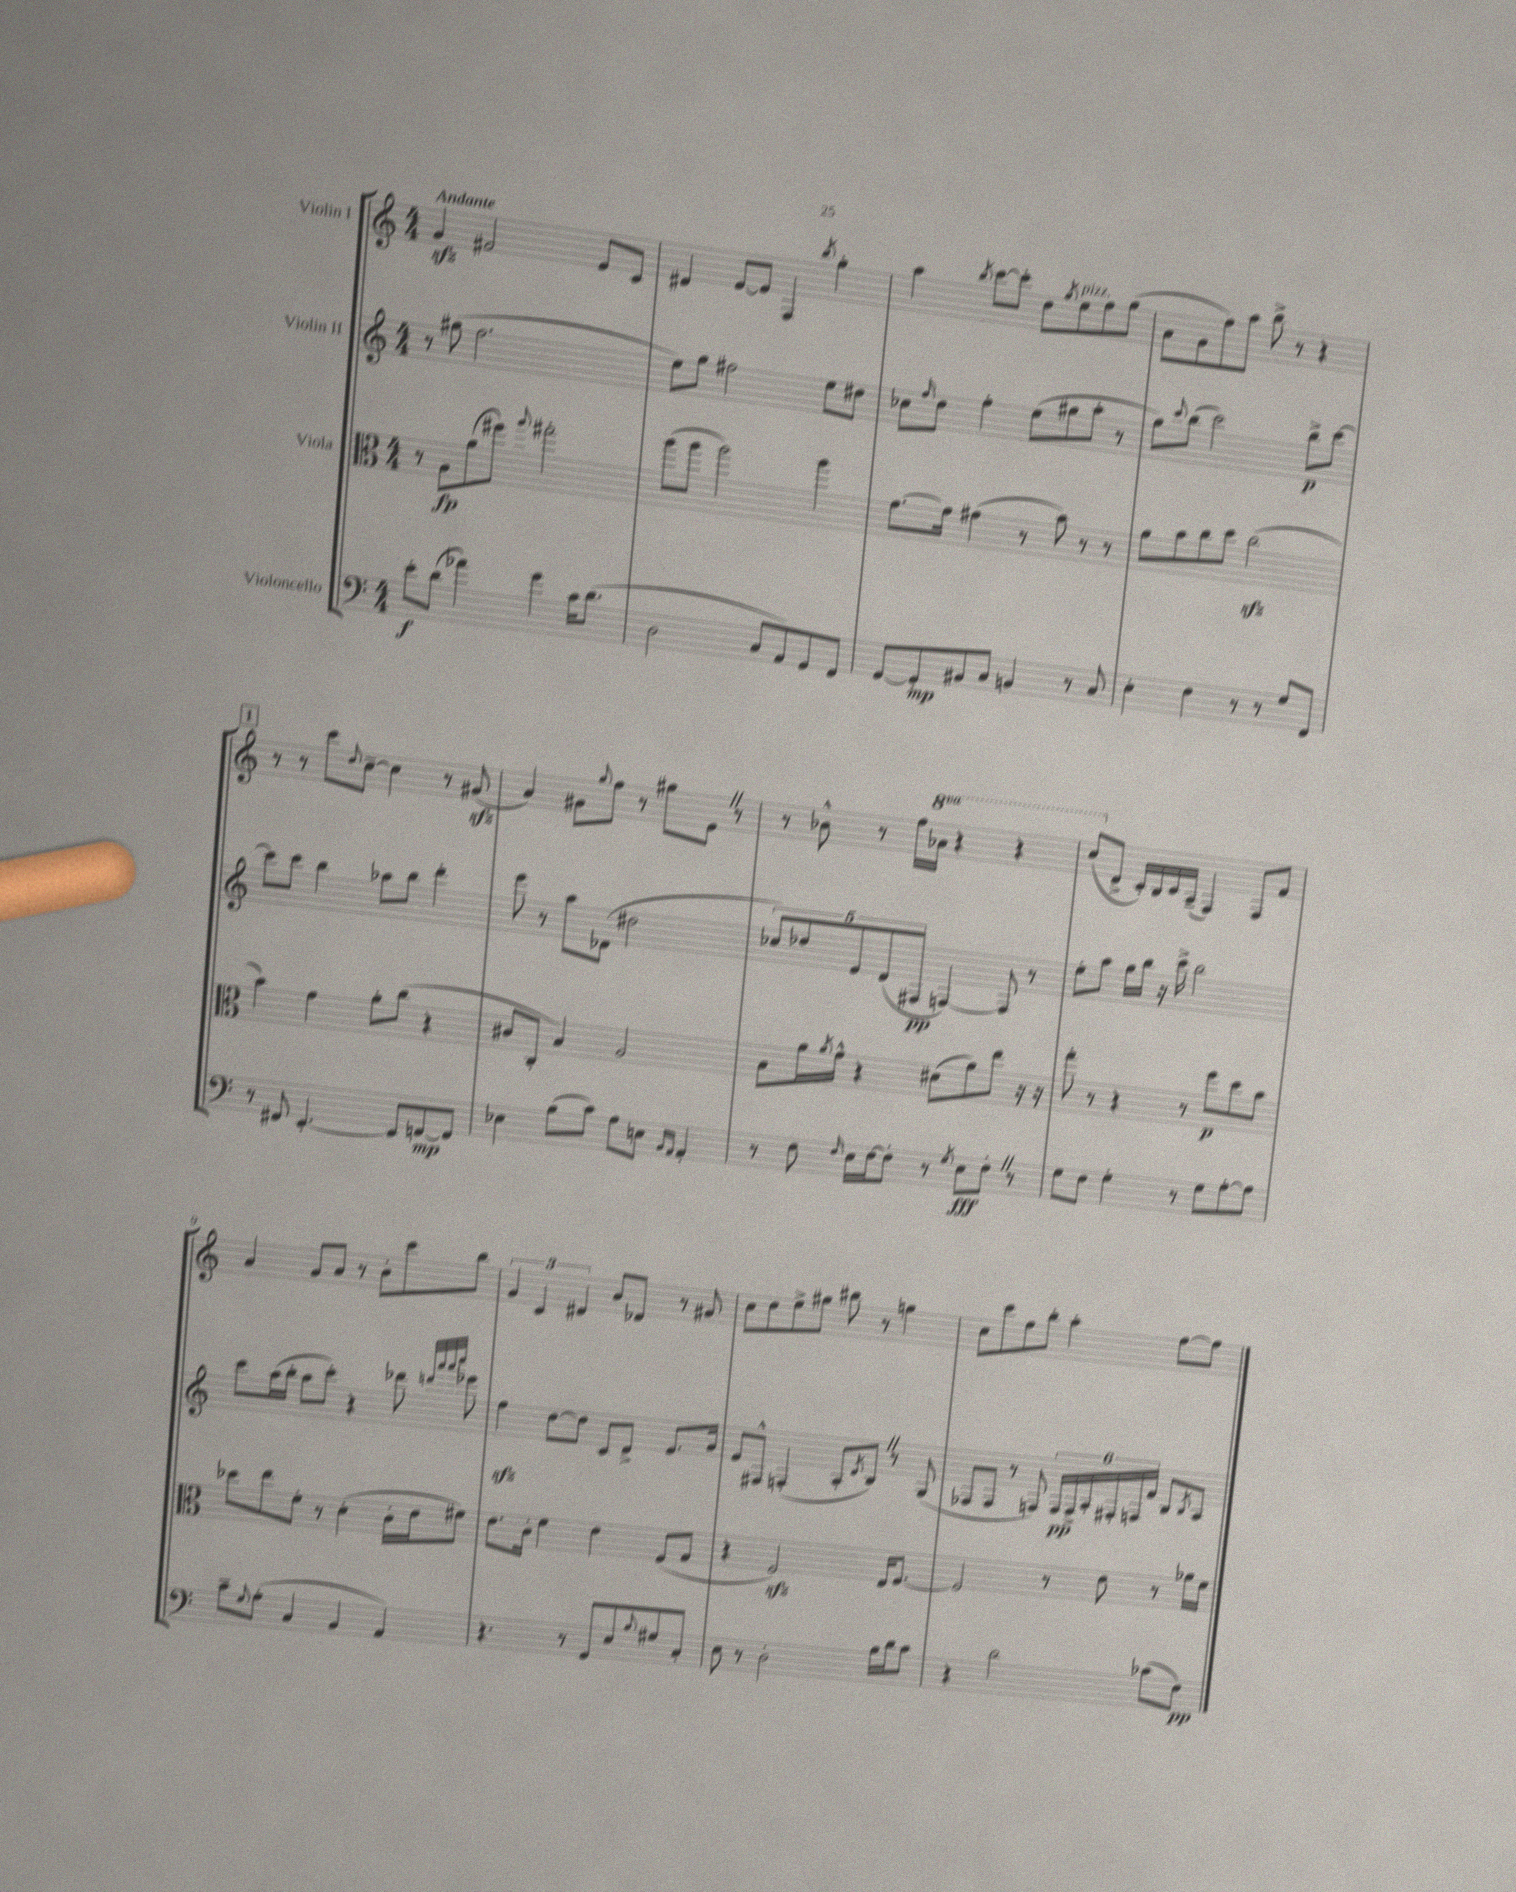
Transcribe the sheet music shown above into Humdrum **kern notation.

**kern	**kern	**kern	**kern
*staff4	*staff3	*staff2	*staff1
*clefF4	*clefC3	*clefG2	*clefG2
*k[]	*k[]	*k[]	*k[]
*M4/4	*M4/4	*M4/4	*M4/4
8e'	8r	8r	4g
(8d	8A	(8gg#	.
4a-)	(8a	2.ff	2f#
.	8ff#)	.	.
.	8qqaa	.	.
4g	2gg#'	.	.
16c	.	.	8e
(8.d	.	.	.
.	.	.	8c
=	=	=	=
2D	(8aa	8ee)	4d#
.	8aa	8gg	.
.	2aa)	2ff#	[8e
.	.	.	8e]
8C	.	.	4F
8AA)	.	.	.
.	.	.	8qbb
8GG	4aa	8ee	4gg'
8FF	.	8dd#	.
=	=	=	=
[8GG	[8.g	8cc-	4aa
.	.	16qqff	.
8GG']	.	8dd	.
.	16g]	.	.
.	.	.	8qbb
8BB#	(4g#	4ff'	[8ccc
8C	.	.	8ccc']
4BB	8r	(8ee	8dd
.	.	.	8qgg
.	8b)	8gg#	8ee
8r	8r	8aa'	8ff
8C	8r	8r	(8gg
=	=	=	=
4E'	8a	8gg)	8a
.	.	8qqccc	.
.	8b	(8bb	8g
4F	8cc	2ccc)	8ff)
.	8dd	.	8aa
8r	(2cc	.	8bb^
8r	.	.	8r
8G	.	8bb^	4r
8FF	.	[8ccc	.
=	=	=	=
8r	4b)	8ccc]	8r
8FF#	.	8ccc	8r
[4.EE'	4g	4bb	8ccc
.	.	.	8qqdd
.	.	.	[8cc~
.	8a'	8aa-	4cc]
8EE]	(8cc	8bb	.
[8FF	4r	4ddd'	8r
8FF]	.	.	(8g#
=	=	=	=
4E-	8c#	8eee	4a)
.	8C'	8r	.
(8B	4B)	8aa	8g#
.	.	.	8qqgg
8c)	.	(8d-	8ff
8A	2A	2dd#	8r
8E	.	.	8gg#
16qqBB	.	.	.
16qqAA	.	.	.
4AA'	.	.	8e
.	.	.	8r
=	=	=	=
8r	8B	10cc-)	8r
.	.	10dd-	.
8F	16a	.	8b-^^
.	8qa	.	.
.	16g^^	.	.
.	.	10e	.
16qqF	.	.	.
16E	4r	.	8r
.	.	(10d	.
[16F	.	.	.
8F']	.	.	16ff
.	.	10F#	.
.	.	.	16aa-
8r	(8d#	[4F)	4r
8qG	.	.	.
8E	8a)	.	.
8F'	8ee	8F]	4r
8r	16r	8r	.
.	16r	.	.
=	=	=	=
8G	8gg'	8ee'	(8ccc
8F	8r	8aa	8d^
4G'	4r	16gg	16c')
.	.	16bb	16B
.	.	16r	16c
.	.	16ccc^	(16A~
8r	8r	2bb	4F)
8G	8ff	.	.
[8A'	8dd	.	8F
8A]	8b	.	8f
=	=	=	=
8c~	8dd-	8ccc	4a
8qqG	.	.	.
(8A'	8ee	(16aa	.
.	.	16bb'	.
4C	8f'	8aa	8g
.	8r	8ccc')	8a
4BB	(4d'	4r	8r
.	.	.	8b'
4AA)	16c'	8ddd-	8ccc
.	16e	.	.
.	.	32qqddd	.
.	.	32qqaaa	.
.	.	32qqaaa	.
.	.	32qqcccc	.
.	8f#)	8eee-	8bb
=	=	=	=
4.r	8.e	4ff	6g
.	.	.	6c
.	16c'	.	.
.	4f	[8dd	.
.	.	.	6d#
8r	.	8dd]	.
8GG	4e	8c	8b
8E	.	8d^	8d-
8qqB	.	.	.
8G#	(8F	8.e	8r
8C'	8G	.	8g#
.	.	16g	.
=	=	=	=
8E	4r	8e	8cc
8r	.	8F#^^	8dd
2D'	2F)	(4F'	8ee^
.	.	.	8gg#
.	.	8A'	8bb#
.	.	8qd	.
.	.	8B)	8r
16B	16E	8r	4gg
16d	[8.F	.	.
8c	.	(8G	.
=	=	=	=
4r	2F]	8F-	8cc
.	.	8F-	8ccc
2d	.	8r	8ff
.	.	8F)	8bb'
.	8r	24F	4aa'
.	.	24F^	.
.	.	24A'	.
.	8e	24F#'	.
.	.	24F	.
.	.	24f	.
(8c-	8r	8B	[8ff
.	.	8qB	.
8F)	16a-	8A	8ff]
.	16f	.	.
==	==	==	==
*-	*-	*-	*-
